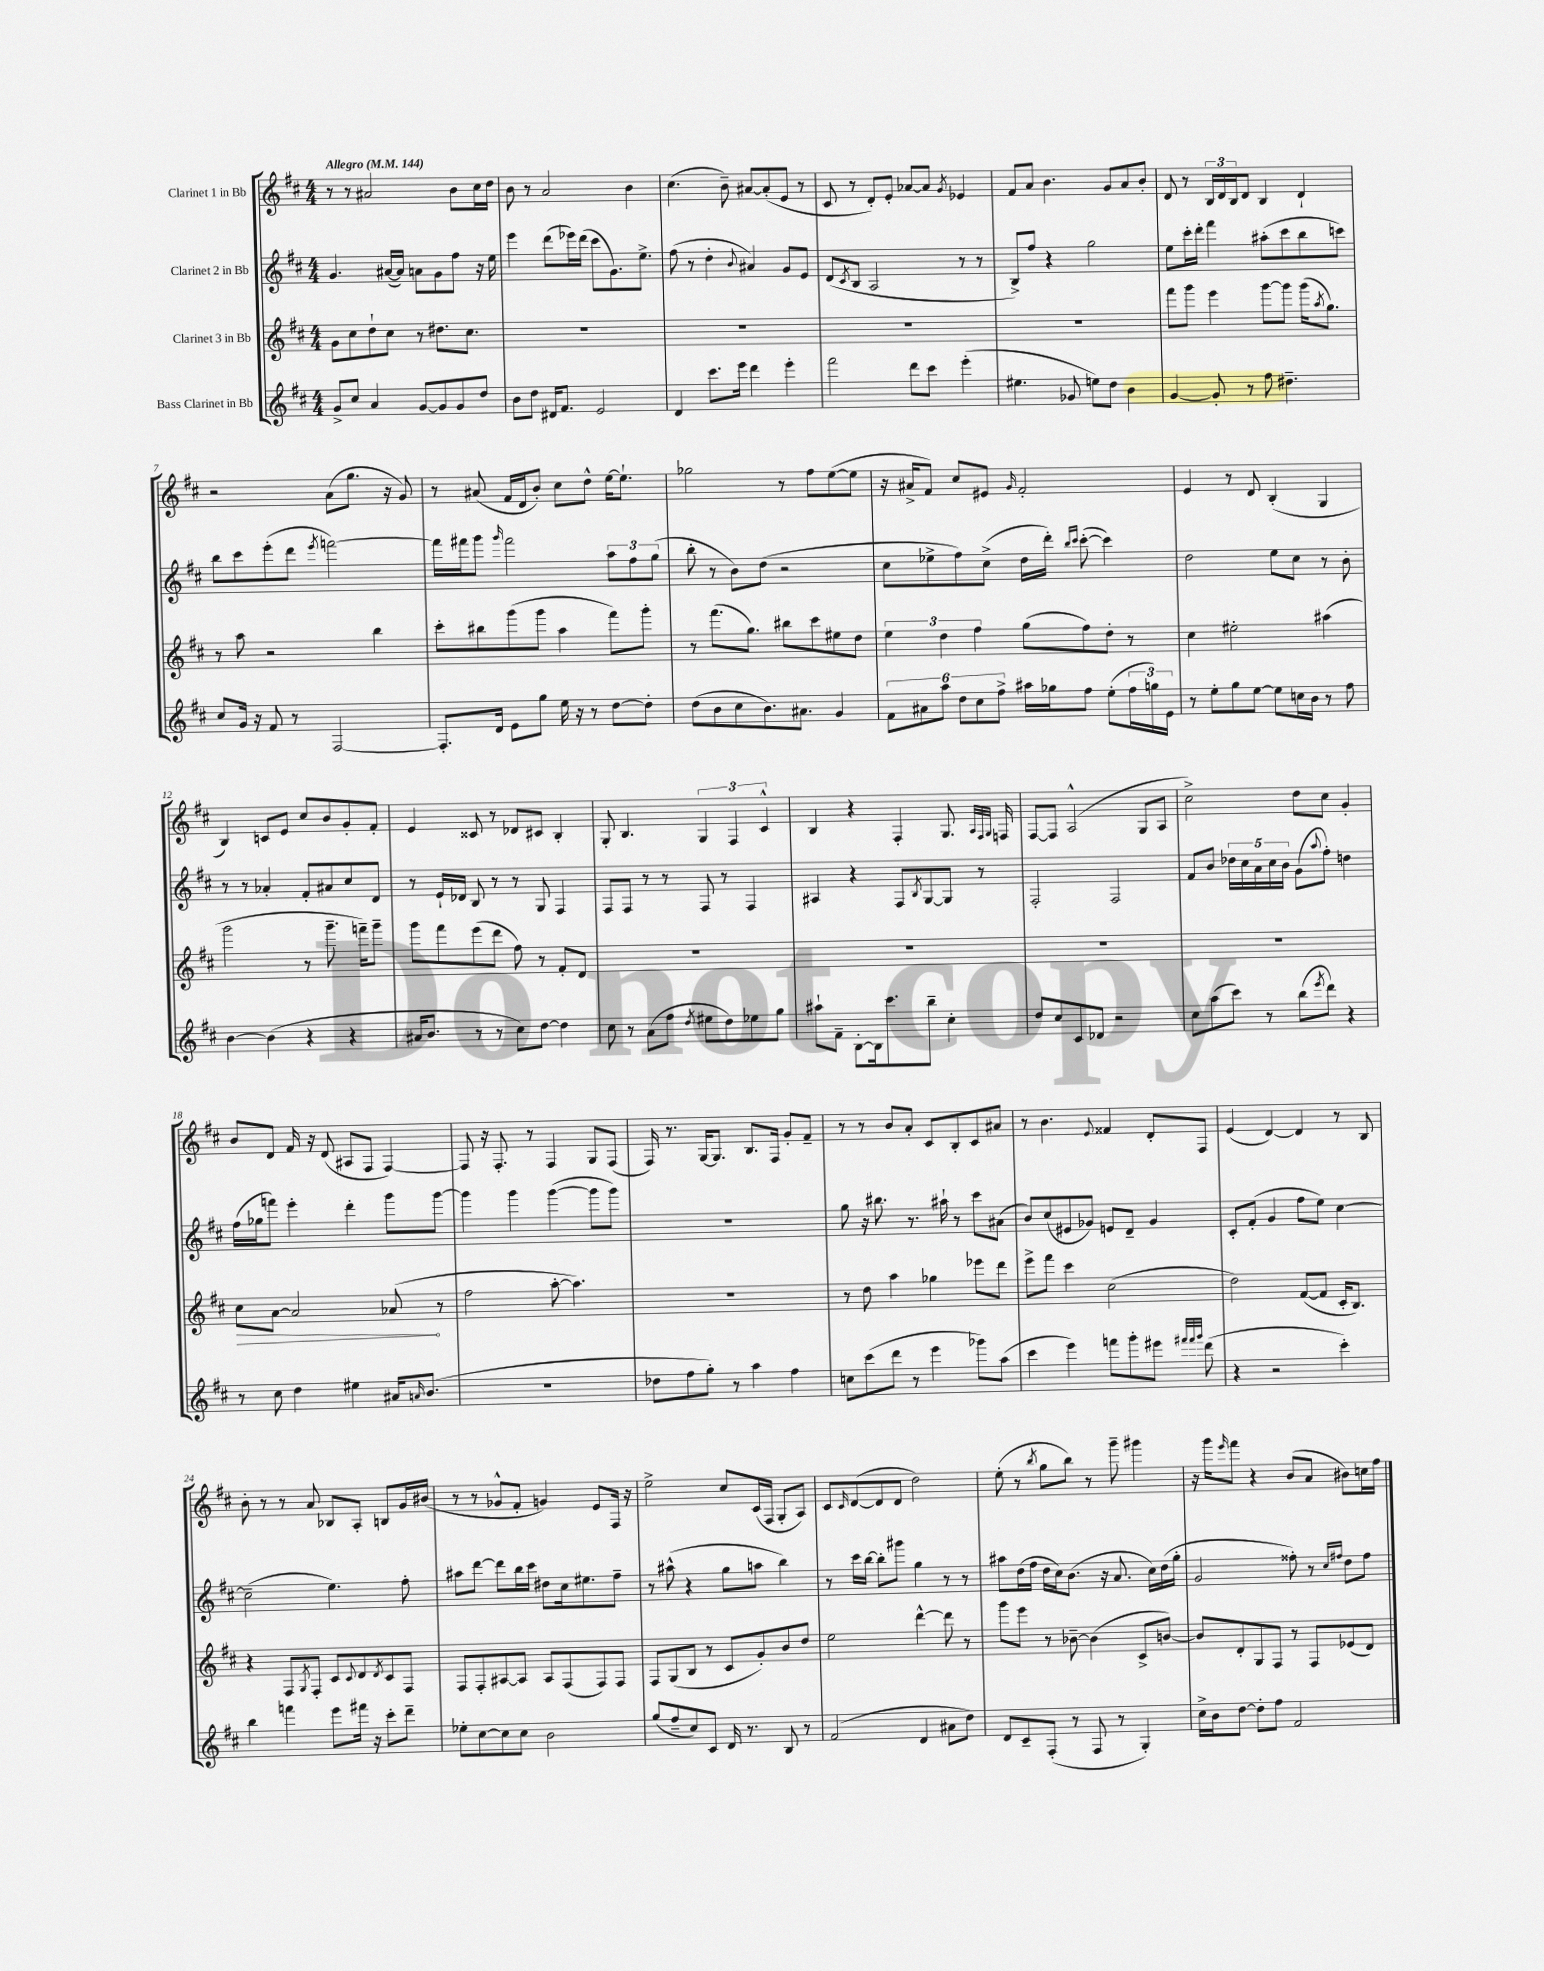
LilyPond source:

<<
\new StaffGroup <<
\new Staff = "s0" \with { instrumentName = "Clarinet 1 in Bb" } {
    \clef treble \key d \major \numericTimeSignature \time 4/4 \tempo "Allegro" 4 = 144
    r8 r8 ais'2 b'8 cis''16 d''16 |
    b'8 r8 a'2 b'4 |
    cis''4.( b'8--) ais'8~ ais'8-.( e'8 r8 |
    cis'8 r8 d'8-.) e'8-. aes'8~ aes'8 \acciaccatura { g'8 } ees'4 |
    fis'8 a'8 b'4. g'8 a'8 b'8-. |
    d'8 r8 \tuplet 3/2 { b16 d'16 b16 } d'8 b4 d'4-! |
    r2 a'8( g''8. r16 g'8) |
    r8 ais'8( fis'16 d'16 b'8-.) cis''8 d''8-^ e''16~ e''8.-! |
    ges''2 r8 fis''8 e''8~( e''8 |
    r16 ais'16-> fis'8) cis''8 eis'8 \grace { g'16 } fis'2-. |
    e'4 r8 d'8 b4-.( g4 |
    b4) c'8 e'8 cis''8 b'8 g'8-. fis'8-. |
    e'4 cisis'8 r8 des'8 cis'8 b4-. |
    g8-. b4. \tuplet 3/2 { g4 fis4 cis'4-^ } |
    b4 r4 fis4-. g8. \grace { a32 fis32 g32 } f16 |
    fis8~ fis8 a2-^( g8 a8 |
    cis''2->) d''8 cis''8 g'4-. |
    b'8 d'8 fis'16 r16 d'8( ais8 fis8 fis4~) |
    fis8 r16 fis8.-. r8 fis4 g8 fis8( |
    fis16) r8. g16~ g8. b8. fis16 g'8-. fis'8-- |
    r8 r8 b'8 a'8-. cis'8 b8-. cis'8 ais'8 |
    r8 b'4. \appoggiatura { e'8 } fisis'4 d'8-. fis8 |
    e'4( d'4~) d'4 r8 b8 |
    b'8-. r8 r8 a'8 bes8 a8-. b8 g'16 bis'16( |
    r8 r8 ges'8-^ fis'8-. g'4) e'8 fis16 r16 |
    e''2-> cis''8 cis'16( fis16 g8-. a8) |
    cis'8 \grace { cis'16 } d'8~( d'8 d'8 d''2) |
    e''8-.( r8 \acciaccatura { b''8 } g''8 b''8) r8 g'''8-- gis'''4 |
    r16 g'''16 \grace { e'''16 } fis'''8 r4 b'8( a'8 bis'8) c''16 fis''16 \bar "|." |
}
\new Staff = "s1" \with { instrumentName = "Clarinet 2 in Bb" } {
    \clef treble \key d \major \numericTimeSignature \time 4/4
    g'4. ais'16~( ais'16) a'8 g'8 fis''8 r16 e''16 |
    e'''4 d'''8( ees'''16) d'''16( cis'''8 g'8.) e''8.-> |
    fis''8( r8 d''4-. \appoggiatura { b'8 } ais'4) g'8 e'8 |
    d'8( \acciaccatura { cis'8 } b8 a2 r8 r8 |
    b8->) fis''8 r4 g''2 |
    e''8 cis'''16-. d'''16-. fis'''4 ais''8-.( cis'''8 b''8 c'''8) |
    b''8 cis'''8 e'''8-.( d'''8 \acciaccatura { e'''8 } f'''2~) |
    f'''16 fis'''16 g'''8 \grace { g'''16 } fis'''2 \tuplet 3/2 { a''8 fis''8 g''8( } |
    b''8-. r8 b'8) d''8( r2 |
    cis''8 ees''8-> fis''8) cis''8->( d''16 d'''16-.) \grace { b''16 cis'''16 } cis'''8~-.( cis'''4) |
    d''2 e''8 cis''8 r8 b'8-. |
    r8 r8 aes'4-. fis'8-. ais'8 cis''8 d'8 |
    r8 e'16-! des'16 b8 r8 r8 g8 fis4 |
    fis8 fis8 r8 r8 fis8 r8 fis4 |
    ais4 r4 fis8 \acciaccatura { b8 } g8~ g8 r8 |
    fis2-. fis2 |
    fis'8 b'8 \tuplet 5/4 { des''16 cis''16 a'16 cis''16 b'16 } g'8( \appoggiatura { a''8 } fis''8-.) d''4 |
    fis''16( ges''16 f'''8) e'''4-. d'''4-. g'''8 g'''8~ |
    g'''4 g'''4 g'''4~( g'''8 g'''8) |
    R1 |
    g''8 r16 bis''8. r8. ais''16-! r8 cis'''8 ais'8( |
    b'8) cis''8( eis'8 ges'8) e'8 d'8-- ges'4 |
    cis'8-. fis'8-.( g'4 fis''8 e''8) cis''4~ |
    cis''2--( e''4.) fis''8-. |
    ais''8 d'''8~ d'''8 b''16 cis'''16 dis''8 cis''16 eis''8. fis''8-- |
    r8 ais''8-^( r4 g''8 a''8 b''4) |
    r8 cis'''16 b''16~ b''8-. gis'''8 g''4 r8 r8 |
    ais''8 d''16( fis''16 d''16 cis''16) b'8.( r16 a'8. cis''16) d''16( g''16-. |
    g'2 fisis''8-.) r8 \grace { cis''16 fis''16 } d''8 fis''8 \bar "|." |
}
\new Staff = "s2" \with { instrumentName = "Clarinet 3 in Bb" } {
    \clef treble \key d \major \numericTimeSignature \time 4/4
    g'8 cis''8 d''8-! cis''8 r8 dis''8. cis''8. |
    R1 |
    R1 |
    R1 |
    R1 |
    fis'''8 g'''8 e'''4 g'''8~ g'''8 g'''16( \acciaccatura { a''8 } g''8.) |
    r8 a''8 r2 b''4 |
    cis'''8-. bis''8 g'''8( g'''8 a''4 fis'''8) g'''8-. |
    r8 fis'''8.( g''8.) bis''8 cis'''8 eis''8 d''8 |
    \tuplet 3/2 { e''4 d''4 fis''4 } g''8( fis''8) d''8-. r8 |
    cis''4 eis''2-. ais''4( |
    g'''2 r8 g'''8.-- f'''16--) g'''8-- |
    g'''8 fis'''8 e'''8( d'''8 fis''8) r8 fis'8-. d'8 |
    R1 |
    R1 |
    R1 |
    R1 |
    \once \override Hairpin.circled-tip = ##t cis''8\> a'8~ a'2 aes'8\!( r8 |
    fis''2 a''8~-. a''4.) |
    R1 |
    r8 d''8 a''4 ges''4 ees'''8 d'''8 |
    e'''8-> fis'''8 cis'''4 cis''2( |
    d''2) fis'8~( fis'8 cis'16-. b8.) |
    r4 fis8 \acciaccatura { g8 } fis8-. cis'8 \appoggiatura { cis'8 } d'8 \acciaccatura { d'8 } cis'8 fis8 |
    fis8 fis8-. ais8~ ais8 ais8 fis8( fis8) fis8 |
    fis8 g8( b8 r8 cis'8 g'8-.) b'8 d''8 |
    e''2 d'''4~-^ d'''8 r8 |
    g'''8 e'''8 r8 bes'8~-- bes'4( cis'8-> b'8~) |
    b'8 d'8-. g8 fis8 r8 fis8 ees'8( d'8) \bar "|." |
}
\new Staff = "s3" \with { instrumentName = "Bass Clarinet in Bb" } {
    \clef treble \key d \major \numericTimeSignature \time 4/4
    g'8-> cis''8 a'4 g'8~ g'8 g'8 d''8 |
    b'8 d''8 dis'16 fis'8. e'2 |
    d'4 cis'''8. e'''16 d'''4 e'''4-. |
    fis'''2 d'''8 cis'''8 e'''4-.( |
    eis''4. ges'8 e''8) d''8 b'4 |
    g'4~ g'8-. r8 fis''8 dis''4.-- |
    cis''8 g'16 r16 fis'8 r8 fis2~ |
    fis8.-. d'16 e'8 g''8 e''16 r16 r8 d''8~ d''8-. |
    d''8( b'8 cis''8 b'8.) ais'8. g'4 |
    \tuplet 6/4 { fis'8 ais'8 a''8 d''8 cis''8 fis''8-> } ais''16 ges''16 fis''8 e''8-.( \tuplet 3/2 { fis''16 g''16) e'16 } |
    r8 e''8-. g''8 e''8~ e''8 c''16 b'16 r8 fis''8 |
    b'4~ b'4( r4 r4 |
    ais'16 b'8. r8 r8 cis''8) d''8~ d''4 |
    cis''8 r8 a'8( fis''8 \acciaccatura { d''8 } eis''8 d''8) ees''8 g''8 |
    ais''8-! fis'8-- b8~-. b16 cis'''8. b''8-- cis''4-. |
    d''8 cis''8 cis'8 des'8 r2 |
    cis''8 a''8( cis'''8) r8 b''8( \acciaccatura { e'''8 } d'''8) r4 |
    r8 cis''8 d''4 eis''4 ais'16 \grace { a'16 } b'8.( |
    R1 |
    des''8 fis''8 g''8-.) r8 a''4 fis''4 |
    c''8 cis'''8( d'''8 r8 e'''4 ges'''8) a''8( |
    cis'''4 e'''4) f'''8 g'''8-. eis'''8 \grace { fis'''32 fis'''32 g'''32 } d'''8( |
    r4 r2 cis'''4-.) |
    b''4 f'''4 e'''8 fis'''16 r16 cis'''8-. d'''8-- |
    ees''8-. cis''8~ cis''8 cis''8 b'2 |
    g''8( fis''8-- cis''8) cis'8 d'16 r8. b8 r8 |
    fis'2( d'4 ais'8 d''8) |
    d'8 cis'8-- fis8-.( r8 fis8 r8 g4-.) |
    cis''16-> b'16 d''8~ d''8-. fis''8 fis'2 \bar "|." |
}
>>
>>
